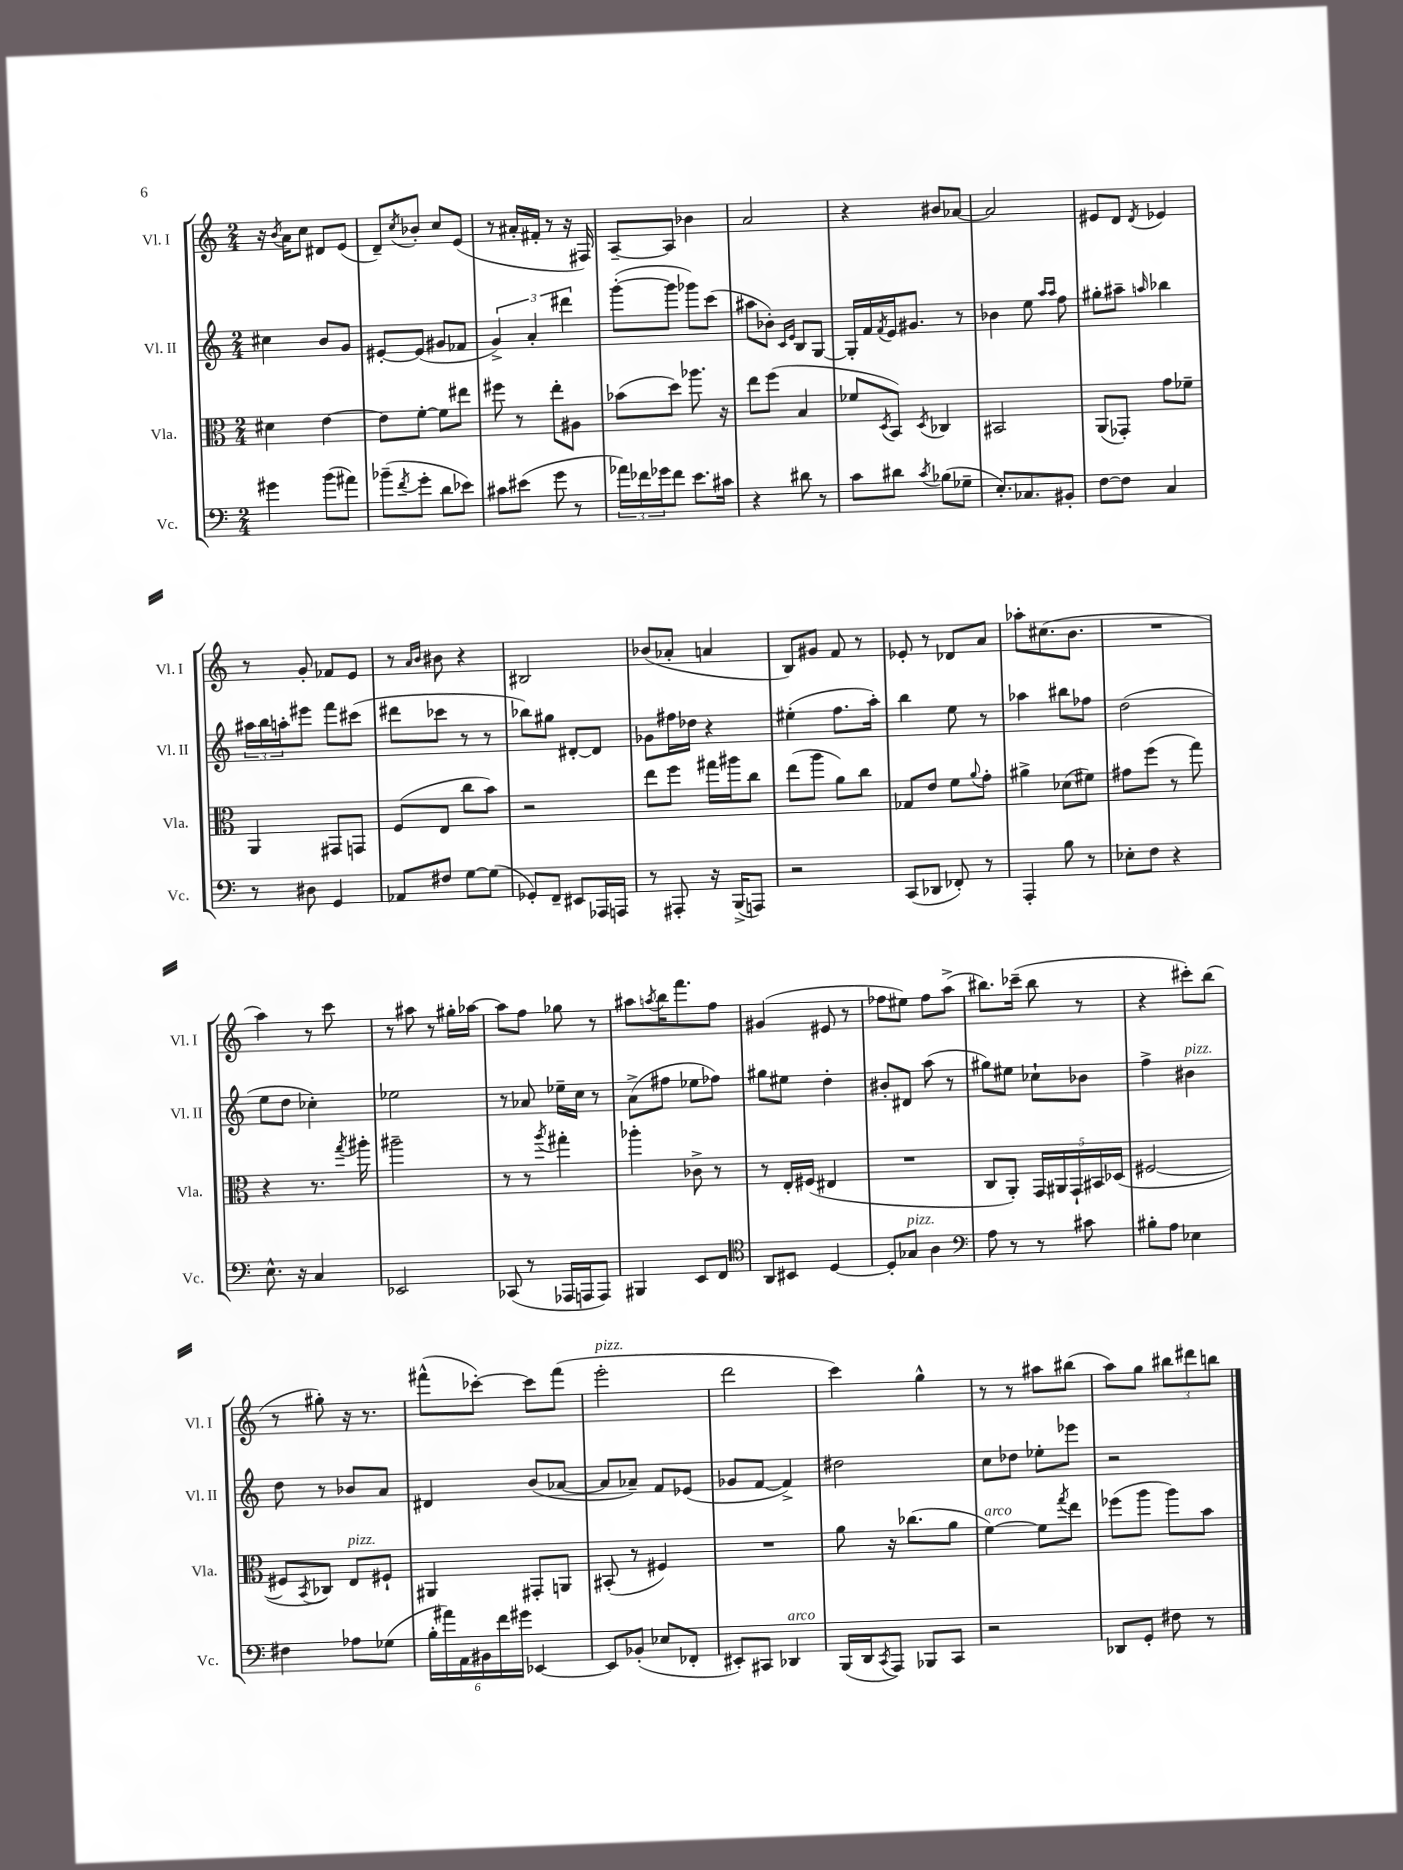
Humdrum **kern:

**kern	**kern	**kern	**kern
*part4	*part3	*part2	*part1
*staff4	*staff3	*staff2	*staff1
*I"Vc.	*I"Vla.	*I"Vl. II	*I"Vl. I
*I'Vc.	*I'Vla.	*I'Vl. II	*I'Vl. I
*clefF4	*clefC3	*clefG2	*clefG2
*k[]	*k[]	*k[]	*k[]
*M2/4	*M2/4	*M2/4	*M2/4
=1	=1	=1	=1
4g#X\	4d#X\	4cc#X\	16r
.	.	.	8qb/
.	.	.	16a\KL
.	.	.	8cc\J
(8b\L	[4e\	8b/L	8d#X/L
8a#X\J)	.	8g/J	(8e/J
=2	=2	=2	=2
(8b-X~\L	8e\L]	[8e#X'/L	8d~/L)
8qf/	.	.	8qcc/
8g'\J	[8f'\J	(8e#/J]	8b-X'/J
8d\L	8f\L]	8g#X/L	8cc/L
8e-X\J)	8ee#X\J	8f-X/J	(8e/J
=3	=3	=3	=3
8c#X\L	8ff#X\	6g^/)	8r
(8e#X\J	8r	.	16a#X'/LL
.	.	6a'/	.
.	.	.	16f#X'/JJ
8g\	8ee'\L	.	8r
.	.	6ddd#X\	.
8r	8A#X\J	.	16r
.	.	.	16F#X/)
=4	=4	=4	=4
24a-X\LL)	(8b-X\L	([8ggg'\L	[8A~/L
24f-X\	.	.	.
24g-X\J	.	.	.
8f-\J	8dd\J)	8ggg\J]	8A/J]
8.e\L	8.aa-X\	8ggg-X\L)	4b-X\
.	.	(8ccc\J	.
16c#X\Jk	16r	.	.
=5	=5	=5	=5
4r	8ee\L	8aa#X\L	2a/
.	(8ff\J	8b-X'\J)	.
.	.	16qqc/LL	.
.	.	16qqe/JJ	.
8d#X\	4B/	8B/L	.
8r	.	[8G/J	.
=6	=6	=6	=6
8c\L	8f-X/L	16G'/LL]	4r
.	.	16f/	.
.	8qD/	8qf/	.
8d#X\J	8BB/J)	16e/J	.
.	.	8.g#X/J	.
8qc/	8qD/	.	.
(8B-X\L	4C-X/	.	8b#X/L
8G-X~\J	.	8r	[8a-X/J
=7	=7	=7	=7
8.E'/L)	2BB#X/	4b-X\	2a-/]
8.C-X/	.	.	.
.	.	8ee\	.
.	.	16qqaa/LL	.
.	.	16qqaa/JJ	.
8BB#X'/J	.	8ff\	.
=8	=8	=8	=8
[8F\L	(8AA/L	8gg#X'\L	8e#X/L
8F\J]	8GG-X'/J)	8aa#X~\J	8d/J
.	.	16qqaan/	8qd/
4C/	8g\L	4bb-X\	4e-X/
.	8f-X~\J	.	.
!!LO:LB:g=z
=9	=9	=9	=9
8r	4AA/	24aa#X\LL	8r
.	.	24bb\	.
.	.	24aan'\J	.
8D#X\	.	8eee#X\J	8g'/
4GG/	8GG#X/L	8fff\L	8f-X/L
.	8GGn/J	(8ccc#X\J	8e/J
=10	=10	=10	=10
8AA-X/L	(8F/L	8ddd#X\L	8r
.	.	.	16qqa/LL
.	.	.	16qqb/JJ
8F#X/J	8E/J	8ccc-X\J	8b#X\
[8G\L	8cc\L	8r	4r
(8G\J]	8b\J)	8r	.
=11	=11	=11	=11
8GG-X'/L)	2r	8bb-X\L)	2B#X/
8FF~/J	.	8gg#X\J	.
8EE#X/L	.	[8d#X'/L	.
16AAA-X/L	.	8d#/J]	.
16AAAn/JJ	.	.	.
=12	=12	=12	=12
8r	8ee\L	8g-X\L	(8b-X/L
8AAA#X'/	8ff\J	16ff#X\L	8a-X'/J
.	.	16dd-X\JJ	.
16r	16gg#X\LL	4r	4an/
(16BBB^/KL	16aa#X\J	.	.
8AAAn/J)	8cc\J	.	.
=13	=13	=13	=13
2r	(8ee\L	(4ee#X'\	8B/L)
.	8aa\J	.	8g#X/J
.	8a\L)	8.ff\L	8f/
.	8cc\J	.	8r
.	.	16aa'\Jk)	.
=14	=14	=14	=14
(8CC/L	8G-X/L	4bb\	8e-X'/
8DD-X/J	8e/J	.	8r
8FF-X'/)	8f\L	8ee\	8d-X/L
.	8qqa/	.	.
8r	8g'\J	8r	8a/J
=15	=15	=15	=15
4AAA'/	4a#X^\	4aa-X\	8aa-X'\L
.	.	.	(8.cc#X\
8B\	(8d-X\L	8bb#X\L	.
.	.	.	8.b\J
8r	8f#X\J)	8ff-X\J	.
=16	=16	=16	=16
8E-X'\L	8g#X\L	(2dd\	2r
8F\J	(8ff\J	.	.
4r	8r	.	.
.	8gg\)	.	.
!!LO:LB:g=z
=17	=17	=17	=17
8.E^^\	4r	8ee\L	4aa\)
.	.	8dd\J	.
16r	.	.	.
4C/	8.r	4cc-X'\)	8r
.	.	.	8ccc\
.	8qgg/	.	.
.	16aa#X'\	.	.
=18	=18	=18	=18
2EE-X/	2aa#X~\	2ee-X\	8r
.	.	.	8aa#X\
.	.	.	8r
.	.	.	16gg#X'\LL
.	.	.	[16aa-X\JJ
=19	=19	=19	=19
(8CC-X/	8r	8r	8aa-\L]
8r	8r	8a-X/	8ff\J
.	8qaa/	.	.
16AAA-X/LL	4gg#X'\	16ee-X~\LL	8gg-X\
16AAAn/J	.	16cc\JJ	.
8AAA/J)	.	8r	8r
=20	=20	=20	=20
4BBB#X/	4aa-X'\	(8a^\L	8aa#X\L
.	.	.	8qaan/
.	.	8ff#X\J	16bb\K
.	.	.	8.fff\
8EE/L	8c-X^\	8ee-X\L	.
8FF/J	8r	8ff-X\J)	8ff\J
=21	=21	=21	=21
*clefC4	*	*	*
8AA/L	8r	8gg#X\L	(4g#X/
8BB#X/J	16E'/LL	8ee#X\J	.
.	(16F#X/JJ	.	.
[4D/	4E#X/	4dd'\	8e#X/
.	.	.	8r
=22	=22	=22	=22
8D'/L]	2r	8b#X'/L	8ff-X\L
!LO:TX:a:i:t=pizz.	!	!	!
8G-X/J	.	8d#X/J	8ee#X\J)
4A\	.	(8aa\	8ff-\L
.	.	8r	(8aa^\J
=23	=23	=23	=23
*clefF4	*	*	*
8A\	8C/L	8gg#X\L)	8.bb#X\L)
8r	8AA'/J)	8ee#X\J	.
.	.	.	(16ccc-X~\Jk
8r	20GG/LL	8cc-X`\L	8bb#\
.	20AA#X/	.	.
.	20GG`/	.	.
8c#X\	.	8b-X\J	8r
.	20BB#X/	.	.
.	(20D-X/JJ	.	.
=24	=24	=24	=24
8B#X'\L	[2F#X/	4ff^\	4r
8A\J	.	.	.
!	!	!LO:TX:a:i:t=pizz.	!
4E-X\	.	4b#X\	8ccc#X'\L)
.	.	.	(8bb\J
!!LO:LB:g=z
=25	=25	=25	=25
4F#X\	8F#X/L]	8dd\	8r
.	8qBB/	.	.
.	8C-X/J)	8r	8gg#X'\)
!	!LO:TX:a:i:t=pizz.	!	!
8A-X\L	8E/L	8b-X/L	16r
.	.	.	8.r
(8G-X\J	8F#X`/J	8a/J	.
=26	=26	=26	=26
24B'\LL	4AA#X/	4d#X/	(8fff#X^^\L
24a#X\)	.	.	.
24AA\	.	.	.
24BB#X\	.	.	[8ccc-X'\J)
24f\	.	.	.
24g#X\JJ	.	.	.
[4EE-X/	8GG#X'/L	(8b/L	8ccc-\L]
.	8AAn/J	[8a-X/J	(8fff#\J
=27	=27	=27	=27
!	!	!	!LO:TX:a:i:t=pizz.
8EE-/L]	(8BB#X'/	8a-/L]	2eee'\
(8BB-X'/J	8r	8a-X~/J)	.
8E-X/L	4F#X/)	8f/L	.
8FF-X'/J	.	(8e-X/J	.
=28	=28	=28	=28
8EE#X'/L)	2r	8g-X/L	2ddd\
8CC#X/J	.	[8f/J	.
!LO:TX:a:i:t=arco	!	!	!
4DD-X/	.	4f^/])	.
=29	=29	=29	=29
(16BBB/LL	8a\	2dd#X\	4ccc\)
16DD/J	.	.	.
8qCC/	.	.	.
8AAA/J)	16r	.	.
.	(8.cc-X\L	.	.
8BBB-X/L	.	.	4gg^^\
8CC/J	8a\J	.	.
=30	=30	=30	=30
!	!LO:TX:a:i:t=arco	!	!
2r	[4f\)	8cc\L	8r
.	.	8dd-X\J	8r
.	8f\L]	8ee-X'\L	8aa#X\L
.	8qgg/	.	.
.	8ee\J	8eee-X\J	(8bb#X\J
=31	=31	=31	=31
8DD-X/L	(8ff-X\L	2r	8aa\L)
8GG'/J	8aa\J	.	8gg\J
8F#X\	8aa\L)	.	12bb#X\L
.	.	.	12ddd#X\
8r	8b\J	.	.
.	.	.	12bbn\J
==	==	==	==
*-	*-	*-	*-
